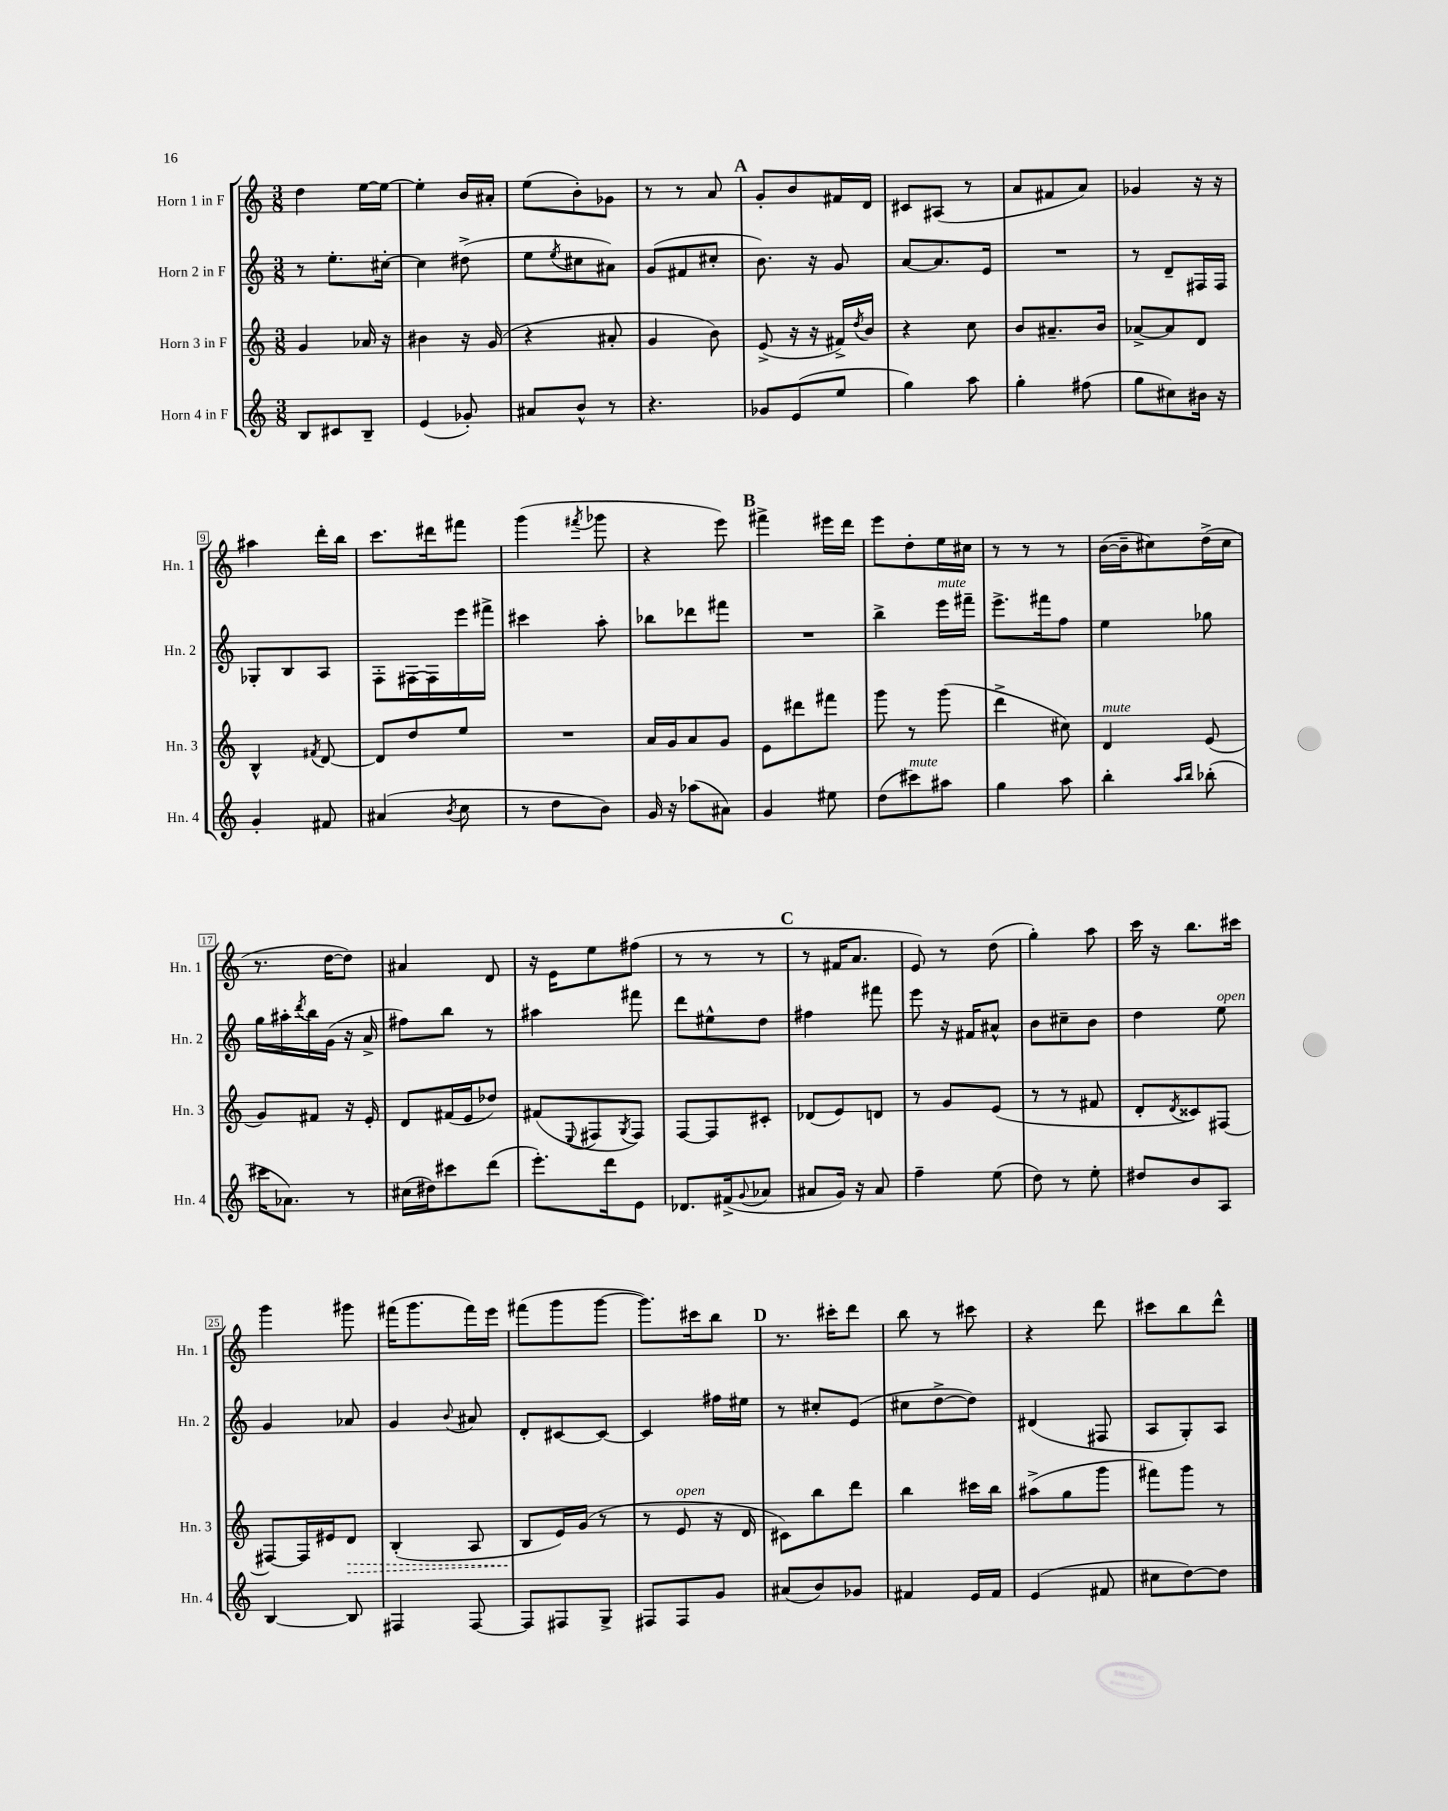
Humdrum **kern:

**kern	**kern	**dynam	**kern	**kern
*part4	*part3	*part3	*part2	*part1
*staff4	*staff3	*staff3	*staff2	*staff1
*I"Horn 4 in F	*I"Horn 3 in F	*	*I"Horn 2 in F	*I"Horn 1 in F
*I'Hn. 4	*I'Hn. 3	*	*I'Hn. 2	*I'Hn. 1
*clefG2	*clefG2	*	*clefG2	*clefG2
*k[]	*k[]	*	*k[]	*k[]
*M3/8	*M3/8	*	*M3/8	*M3/8
=1	=1	=1	=1	=1
8B/L	4g/	.	8r	4dd\
8c#X/	.	.	8.ee'\L	.
8B~/J	16a-X/	.	.	[16ee\LL
.	16r	.	[16cc#X'\Jk	16ee\JJ_
=2	=2	=2	=2	=2
(4e/	4b#X\	.	4cc#\]	4ee'\]
8g-X'/)	16r	.	(8dd#X^\	16b/LL
.	(16g/	.	.	16a#X'/JJ
=3	=3	=3	=3	=3
8a#X/L	4r	.	8ee\L	(8ee\L
.	.	.	8qee/	.
8b^^/J	.	.	8cc#X\	8b'\)
8r	8a#X'/	.	8a#X\J)	8g-X\J
=4	=4	=4	=4	=4
4.r	4g/	.	(8g/L	8r
.	.	.	8f#X/	8r
.	8b\)	.	8cc#X'/J	8a/
!!LO:REH:place=s1:t=A
=5	=5	=5	=5	=5
8g-X/L	(8e^/	.	8.b\)	8g'/L
(8e/	16r	.	.	8b/
.	16r	.	16r	.
8ee/J	16f#X^/LL)	.	8g/	16f#X/L
.	8qdd/	.	.	.
.	16b/JJ	.	.	16d/JJ
=6	=6	=6	=6	=6
4gg\)	4r	.	[8a/L	8c#X/L
.	.	.	8.a/]	(8A#X/J
8aa\	8cc\	.	.	8r
.	.	.	16e/Jk	.
=7	=7	=7	=7	=7
4gg'\	8b/L	.	4.r	8a/L
.	8.a#X~/	.	.	8f#X/
(8ff#X\	.	.	.	8a/J)
.	16b/Jk	.	.	.
=8	=8	=8	=8	=8
8gg\L	[8a-X^/L	.	8r	4g-X/
8cc#X\)	8a-/]	.	8d~/L	.
16b#X\Jk	8d/J	.	16F#X/L	16r
16r	.	.	16F#/JJ	16r
!!LO:LB:g=z
=9	=9	=9	=9	=9
4g'/	4B^^/	.	8G-X'/L	4aa#X\
.	.	.	8B/	.
.	8qf#X/	.	.	.
8f#X/	[8d/	.	8A/J	16ddd'\LL
.	.	.	.	16bb\JJ
=10	=10	=10	=10	=10
(4a#X/	8d/L]	.	8F'\L	8.ccc\L
.	8dd/	.	[16F#X\L	.
.	.	.	16F#\]	16ddd#X\k
8qb/	.	.	.	.
8cc\	8ee/J	.	16eee\	8fff#X\J
.	.	.	16fff#X^\JJ	.
=11	=11	=11	=11	=11
8r	4.r	.	4ccc#X\	(4ggg\
8dd\L	.	.	.	.
.	.	.	.	8qfff#X/
8b\J)	.	.	8aa'\	8ggg-X\
=12	=12	=12	=12	=12
16g/	16a/LL	.	8bb-X\L	4r
16r	16g/J	.	.	.
(8aa-X\L	8a/	.	8ddd-X\	.
8a#X\J)	8g/J	.	8fff#X\J	8eee\)
!!LO:REH:place=s1:t=B
=13	=13	=13	=13	=13
4g/	8e\L	.	4.r	4fff#X^\
.	8ddd#X\	.	.	.
8ee#X\	8fff#X\J	.	.	16eee#X\LL
.	.	.	.	16ddd\JJ
=14	=14	=14	=14	=14
(8dd\L	8ggg\	.	4bb^\	8eee\L
!LO:TX:a:i:t=mute	!	!	!	!
8ccc#X\)	8r	.	.	8dd'\
!	!	!	!LO:TX:a:i:t=mute	!
8aa#X\J	(8ggg\	.	16eee\LL	16ee\L
.	.	.	16fff#X~\JJ	16cc#X\JJ
=15	=15	=15	=15	=15
4gg\	4ddd^\	.	8.eee^\L	8r
.	.	.	.	8r
.	.	.	16fff#X\k	.
8aa\	8cc#X\)	.	8ff\J	8r
=16	=16	=16	=16	=16
!	!LO:TX:a:i:t=mute	!	!	!
4bb'\	4d/	.	4ee\	([16b\LL
.	.	.	.	16b~\J]
.	.	.	.	8cc#X\)
16qqaa/LL	.	.	.	.
16qqbb/JJ	.	.	.	.
(8bb-X'\	(8e/	.	8gg-X\	(16dd^\L
.	.	.	.	16cc#\JJ
!!LO:LB:g=z
=17	=17	=17	=17	=17
16ccc#X\KL	8g/L)	.	16gg\LL	8.r
8.a-X\J)	.	.	16aa#X'\	.
.	.	.	8qddd/	.
.	8f#X/J	.	16bb\	.
.	.	.	(16g\JJ	[16dd\KL
8r	16r	.	16r	8dd\J])
.	16e'/	.	16a^/	.
=18	=18	=18	=18	=18
(16cc#X\LL	8d/L	.	8ff#X\L)	4a#X/
16dd#X\J)	.	.	.	.
8ccc#X\	(16f#X/L	.	8bb\J	.
.	16e/J	.	.	.
(8ddd\J	8dd-X/J)	.	8r	8d/
=19	=19	=19	=19	=19
8.eee'\L)	(8f#X/L	.	4aa#X\	16r
.	.	.	.	16e\KL
.	8qqE/	.	.	.
.	8F#X/	.	.	8ee\
16ddd\k	.	.	.	.
.	8qG/	.	.	.
8e\J	8F#/J)	.	8fff#X\	(8ff#X\J
=20	=20	=20	=20	=20
8.d-X/L	[8F/L	.	8ddd\L	8r
.	8F/]	.	8ee#X^^\	8r
(16f#X^/k	.	.	.	.
8qqg/	.	.	.	.
8a-X/J	8c#X'/J	.	8dd\J	8r
!!LO:REH:place=s1:t=C
=21	=21	=21	=21	=21
8a#X/L	(8d-X/L	.	4ff#X\	8r
16g/Jk)	8e/)	.	.	16f#X/KL
16r	.	.	.	8.a/J
8a#/	8dn/J	.	8fff#X\	.
=22	=22	=22	=22	=22
4ff~\	8r	.	8eee\	8e/)
.	8g/L	.	16r	8r
.	.	.	16f#X/KL	.
(8ee\	(8e/J	.	8a#X^^/J	(8dd\
=23	=23	=23	=23	=23
8dd\)	8r	.	8b\L	4gg'\)
8r	8r	.	8cc#X~\	.
8ee'\	8f#X/	.	8b\J	8aa\
=24	=24	=24	=24	=24
8dd#X/L	8d'/L	.	4dd\	16ccc\
.	.	.	.	16r
.	8qd/	.	.	.
8b/	8c##X/)	.	.	8.bb\L
!	!	!	!LO:TX:a:i:t=open	!
8A/J	[8F#X/J	.	8ee\	.
.	.	.	.	16ccc#X\Jk
!!LO:LB:g=z
=25	=25	=25	=25	=25
[4B/	8F#X/L_	.	4g/	4ggg\
.	16F#/L]	.	.	.
.	16e#X/J	.	.	.
!	!	!LO:HP:b	!	!
8B/]	8d/J	>	8a-X/	8ggg#X\
=26	=26	=26	=26	=26
4F#X/	(4B'/	.	4g/	(16fff#X\KL
.	.	.	.	8.ggg\
.	.	.	8qqb/	.
[8F#/	8A/	.	8a#X/	16fff#\L)
.	.	.	.	16eee\JJ
=27	=27	=27	=27	=27
8F#/L]	8B/L	.	8d'/L	(8fff#X\L
8F#X/	16e/L)	]	[8c#X/	8ggg\
.	(16g/JJ	.	.	.
8G^/J	8r	.	8c#/J_	[8ggg\J
=28	=28	=28	=28	=28
8F#X/L	8r	.	4c#/]	8.ggg\L])
!	!LO:TX:a:i:t=open	!	!	!
8F#/	8e/	.	.	.
.	.	.	.	16ccc#X\k
8g/J	16r	.	16ff#X\LL	8bb\J
.	16d/	.	16ee#X\JJ	.
!!LO:REH:place=s1:t=D
=29	=29	=29	=29	=29
(8a#X/L	8c#X\L)	.	8r	8.r
8b/)	8bb\	.	8cc#X'/L	.
.	.	.	.	16ccc#X'\KL
8g-X/J	8ddd\J	.	(8e/J	8ddd\J
=30	=30	=30	=30	=30
4f#X/	4bb\	.	8cc#X\L	8bb\
.	.	.	[8dd^\	8r
16e/LL	16ccc#X\LL	.	8dd\J])	8ccc#X\
16f#/JJ	16bb\JJ	.	.	.
=31	=31	=31	=31	=31
(4e/	(8aa#X^\L	.	(4d#X/	4r
.	8gg\	.	.	.
8f#X/	8ggg\J	.	8F#X/	8ddd\
=32	=32	=32	=32	=32
8cc#X\L	8fff#X\L)	.	8A/L	8ccc#X\L
[8dd\)	8ggg\J	.	8G'/)	8bb\
8dd\J]	8r	.	8A/J	8ddd^^\J
==	==	==	==	==
*-	*-	*-	*-	*-
